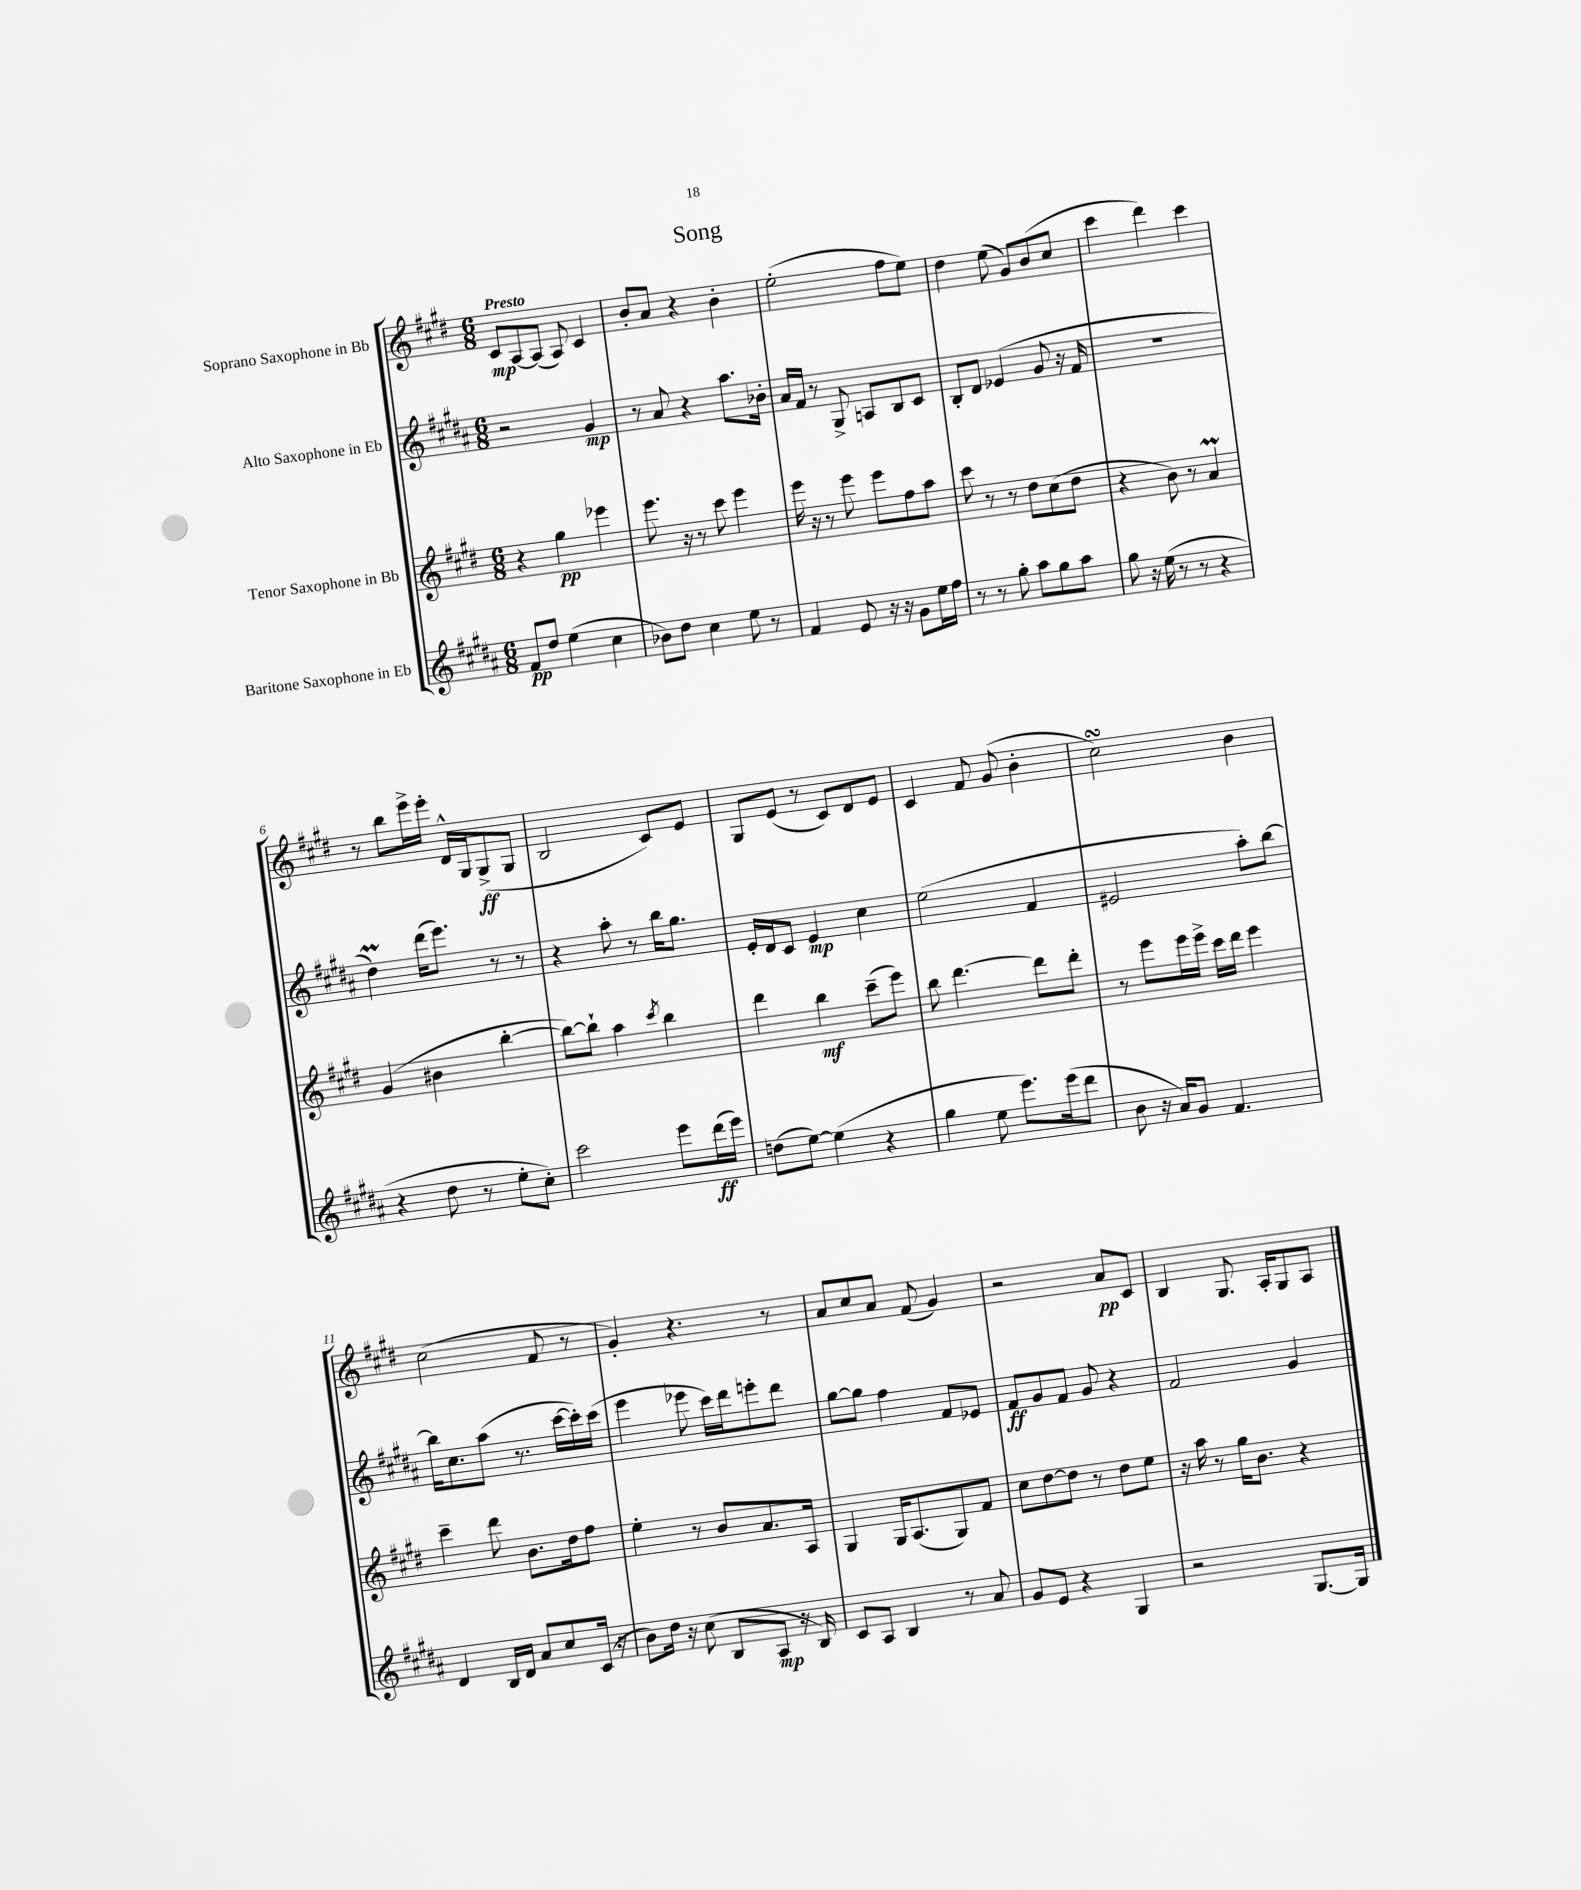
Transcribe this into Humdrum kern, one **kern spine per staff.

**kern	**kern	**kern	**kern
*staff4	*staff3	*staff2	*staff1
*clefG2	*clefG2	*clefG2	*clefG2
*k[f#c#g#d#a#]	*k[f#c#g#d#]	*k[f#c#g#d#a#]	*k[f#c#g#d#]
*M6/8	*M6/8	*M6/8	*M6/8
8f#	4r	2r	8c#
8dd#	.	.	[8A
(4ee	4gg#	.	(8A]
.	.	.	8A)
4cc#	4eee-	4g#	4c#
=	=	=	=
8b-)	8.eee	8r	8b'
8dd#	.	8a#	8a
.	16r	.	.
4cc#	8r	4r	4r
.	8ccc#	.	.
8ee	4eee	8.aa#	4b'
8r	.	.	.
.	.	16b-'	.
=	=	=	=
4f#	16eee	16a#	(2ee'
.	16r	16f#	.
.	8r	8r	.
8e	8eee	8G#^	.
16r	8eee	8A	.
16r	.	.	.
8g#	8ff#	8B	8ff#
16ee	8aa	8c#	8ee)
16ff#	.	.	.
=	=	=	=
8r	8ccc#	8B'	4dd#
8r	8r	8d#	.
8gg#'	8r	(4e-	(8ee
8aa#	8dd#	.	8g#)
8gg#	(8cc#	8g#	(8b
8aa#	8dd#	16r	8cc#
.	.	16f#	.
=	=	=	=
8gg#	4r	2.r	4ccc#
16r	.	.	.
(16ee	.	.	.
8r	8b)	.	4ddd#)
8r	8r	.	.
4r	4a	.	4ccc#
=	=	=	=
4r	(4g#	4dd#)	8r
.	.	.	8bb
8dd#	4b#	(16ddd#	16eee^
.	.	8.eee)	16eee'
8r	.	.	16d#^^
.	.	.	16G#
8ee'	[4bb'	8r	(8G#^
8cc#')	.	8r	8G#
=	=	=	=
2ccc#	8bb_)	4r	2B
.	8bb`]	.	.
.	4aa	8aa#'	.
.	.	8r	.
.	8qccc#	.	.
8eee	4bb	16bb	8c#)
.	.	8.gg#	.
(16ddd#	.	.	8e
16eee)	.	.	.
=	=	=	=
(8dd	4ddd#	16e'	8G#
.	.	16d#	.
[8ee)	.	8c#	(8e
(4ee]	4bb	4e	8r
.	.	.	8c#)
4r	(8ccc#~	4cc#	8d#
.	8eee)	.	8e
=	=	=	=
4gg#	8bb	(2ee	4c#
.	[4.ddd#	.	.
8ee	.	.	8f#
8.eee)	.	.	(8g#
.	8ddd#]	4f#	4b'
(16eee	.	.	.
8ddd#	8ddd#'	.	.
=	=	=	=
8b	8r	2e#	2cc#)
16r	8eee	.	.
16a#)	.	.	.
8g#	16eee	.	.
.	16eee^	.	.
4.f#	16ccc#	.	.
.	16ddd#	.	.
.	4eee	8aa#')	4b
.	.	[8bb	.
=	=	=	=
4d#	4ccc#~	16bb]	(2cc#
.	.	8.cc#	.
16B	8ddd#	(8aa#	.
16d#	.	.	.
8a#	8.b	8.r	.
8cc#	.	.	8f#
.	16dd#	[16ccc#	.
(16c#	8ff#	16ccc#'])	8r
16r	.	(16ccc#	.
=	=	=	=
8b)	4ee'	4eee	4g#')
16dd#	.	.	.
16r	.	.	.
(8cc#	8r	8eee-	4.r
8B	8b	16ccc#)	.
.	.	16ddd#	.
8A#	8.a	8eee'	.
16r	.	8ddd#	8r
16B)	16A	.	.
=	=	=	=
8c#	4G#	[8gg#	8a
8A#	.	8gg#]	8cc#
4B	16G#	4ff#	8a
.	(8.A	.	.
.	.	.	(8f#
8r	8G#)	8f#	4g#)
8a#	8f#	8e-	.
=	=	=	=
8g#	8cc#	8f#	2r
8e	[8dd#	8g#	.
4r	8dd#]	8f#	.
.	8r	8g#	.
4G#	8dd#	4r	8a
.	8ee	.	8c#
=	=	=	=
2r	16r	2f#	4B
.	16aa	.	.
.	8r	.	.
.	16gg#	.	8.G#
.	8.b	.	.
.	.	.	16A'
[8.G#	4r	4g#	8G#
.	.	.	8A
16G#]	.	.	.
==	==	==	==
*-	*-	*-	*-
